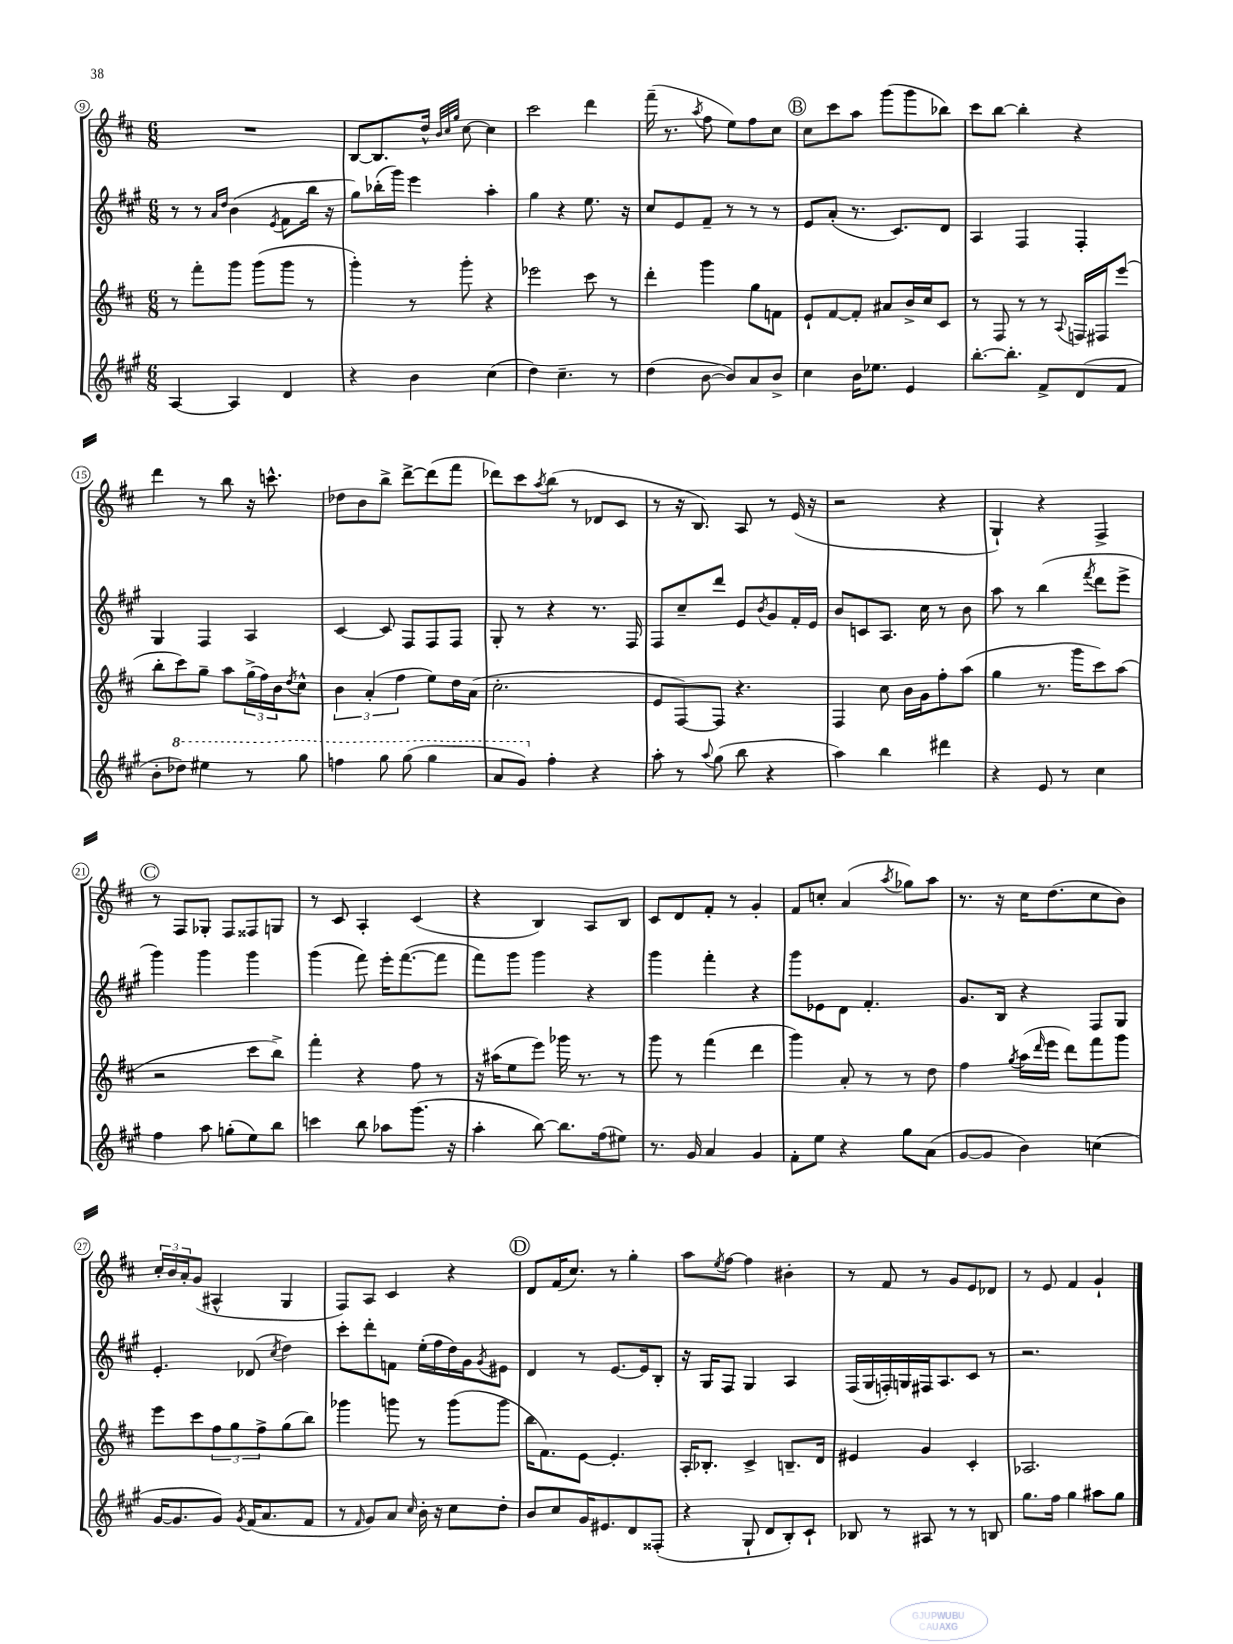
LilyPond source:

<<
\new StaffGroup <<
\new Staff = "s0" {
    \clef treble \key d \major \numericTimeSignature \time 6/8
    R2. |
    b8~ b8. d''16-^ \grace { b'32 cis''32 g''32 } cis''8~ cis''4 |
    cis'''2 d'''4 |
    fis'''16--( r8. \acciaccatura { a''8 } fis''8 e''8) fis''8 cis''8 |
    \mark \markup { \circle "B" } cis''8 cis'''8 a''8 g'''8( g'''8 bes''8) |
    cis'''8 b''8~ b''4-. r4 |
    d'''4 r8 b''8 r16 c'''8.-^ |
    des''8 b'8 b''8-> d'''8~-> d'''8( fis'''8 |
    des'''8) cis'''8 \acciaccatura { a''8 } b''8( r8 des'8 cis'8 |
    r8 r16 b8.) a8 r8 e'16( r16 |
    r2 r4 |
    g4-!) r4 fis4-> |
    \mark \markup { \circle "C" } r8 fis8 ges8-. fis8 fisis8 g8 |
    r8 cis'8 a4-. cis'4( |
    r4 b4) a8 b8 |
    cis'8 d'8 fis'8-. r8 g'4-. |
    fis'8 c''8-. a'4( \acciaccatura { a''8 } ges''8) a''8 |
    r8. r16 cis''16 d''8.( cis''8 b'8) |
    \tuplet 3/2 { cis''16-. b'16 a'16-. } g'8( ais4-^ g4 |
    fis8) a8 cis'4 r4 |
    \mark \markup { \circle "D" } d'8 fis'16( cis''8.) r8 g''4-. |
    a''8 \acciaccatura { e''8 } fis''8~ fis''4 bis'4-. |
    r8 fis'8 r8 g'8 e'8 des'8 |
    r8 e'8 fis'4 g'4-! \bar "|." |
}
\new Staff = "s1" {
    \clef treble \key a \major \numericTimeSignature \time 6/8
    r8 r8 \grace { a'16 d''16 } b'4( \acciaccatura { e'8 } fis'8 b''16 r16 |
    gis''8) bes''16-.( gis'''16) e'''4 a''4-. |
    gis''4 r4 e''8. r16 |
    cis''8 e'8 fis'8-- r8 r8 r8 |
    \mark \markup { \circle "B" } e'8 a'8-.( r8. cis'8.) d'8 |
    a4 fis4 fis4-. |
    gis4 fis4 a4 |
    cis'4~ cis'8 fis8 fis8 fis8 |
    gis8-. r8 r4 r8. fis16 |
    fis8 cis''8-- d'''8 e'8 \acciaccatura { b'8 } gis'8 fis'16-. e'16 |
    b'8 c'8 a8. cis''16 r8 b'8 |
    a''8 r8 b''4( \acciaccatura { fis'''8 } d'''8 e'''8-> |
    \mark \markup { \circle "C" } gis'''4) gis'''4 gis'''4 |
    gis'''4( fis'''8) e'''16-. fis'''8.~( fis'''8 |
    fis'''8) gis'''8 gis'''4 r4 |
    gis'''4 fis'''4-. r4 |
    gis'''8 ees'8 d'8 fis'4.-. |
    gis'8. b16 r4 fis8 gis8 |
    e'4.-. des'8( \acciaccatura { cis''8 } d''4) |
    cis'''8-. d'''8-. f'8 e''16-.( fis''16 d''16) gis'16 \acciaccatura { gis'8 } eis'8 |
    \mark \markup { \circle "D" } d'4 r8 e'8.~ e'16 b8-. |
    r16 gis16 fis8 gis4 a4 |
    fis16( gis16 f16-.) g16 fis16 a8. cis'8 r8 |
    r2. \bar "|." |
}
\new Staff = "s2" {
    \clef treble \key d \major \numericTimeSignature \time 6/8
    r8 fis'''8-. g'''8 g'''8( g'''8 r8 |
    g'''4-.) r8 g'''8-. r4 |
    ees'''2 cis'''8 r8 |
    d'''4-. g'''4 g''8 f'8 |
    \mark \markup { \circle "B" } e'8-! fis'8~ fis'8-. ais'8 b'16-> cis''16 cis'8 |
    r8 fis8 r8 r8 \appoggiatura { a8 } f16 fis16 e'''8( |
    b''8-. cis'''8) g''8-- a''8 \tuplet 3/2 { g''16->( fis''16) b'16 } \acciaccatura { d''8 } cis''8-^ |
    \tuplet 3/2 { b'4 a'4-.( fis''4 } e''8) d''16 a'16( |
    cis''2.-. |
    e'8 fis8~) fis8 r4. |
    fis4 cis''8 b'16 g'16 fis''8-. a''8( |
    g''4 r8. g'''16 cis'''8) a''8( |
    \mark \markup { \circle "C" } r2 cis'''8 b''8->) |
    fis'''4-. r4 fis''8 r8 |
    r16 ais''16( e''8 e'''8) ges'''16 r8. r8 |
    g'''8 r8 fis'''4( d'''4 |
    g'''4) a'8-. r8 r8 d''8 |
    fis''4 \acciaccatura { g''8 } a''16( \grace { d'''16 } e'''16 d'''8) fis'''8 g'''8 |
    e'''8 cis'''8 \tuplet 3/2 { fis''8 g''8 fis''8-> } g''8( b''8) |
    ges'''4 g'''8 r8 g'''8( g'''8 |
    \mark \markup { \circle "D" } b''16 fis'8.) e'8~ e'4.-. |
    a16-. bes8.-. cis'4-> b8.-- d'16 |
    eis'4 g'4 cis'4-. |
    aes2. \bar "|." |
}
\new Staff = "s3" {
    \clef treble \key a \major \numericTimeSignature \time 6/8
    a4~ a4 d'4 |
    r4 b'4 cis''4( |
    d''4) cis''4.-- r8 |
    d''4( b'8~ b'8) a'8 b'8-> |
    \mark \markup { \circle "B" } cis''4 b'16 ees''8. e'4 |
    b''8.~-. b''8.-. fis'8-> d'8( fis'8 |
    b'8-. \ottava #1 des'''8) eis'''4 r8 gis'''8 |
    f'''4 gis'''8 gis'''8( gis'''4 |
    a''8 gis''8) \ottava #0 fis''4-. r4 |
    a''8-. r8 \appoggiatura { a''8 } gis''8( b''8 r4 |
    a''4) b''4 dis'''4 |
    r4 e'8 r8 cis''4 |
    \mark \markup { \circle "C" } fis''4 a''8 g''8-.( e''8) b''8 |
    c'''4 b''8 aes''8 gis'''8.( r16 |
    a''4-. b''8~) b''8. fis''16( eis''8) |
    r8. gis'16 a'4 gis'4 |
    fis'8-. e''8 r4 gis''8 a'8( |
    gis'8~ gis'8 b'4) c''4( |
    gis'16~ gis'8. gis'8) \acciaccatura { gis'8 } fis'16( a'8. fis'8 |
    r8 \grace { fis'16 } gis'8) a'8 \grace { cis''16 } b'16-. r16 cis''8 d''8-. |
    \mark \markup { \circle "D" } b'8 cis''8 gis'16 eis'8. d'8 fisis8-.( |
    r4 gis8-! d'8 b8-.) cis'8-! |
    bes8 r8 ais8 r8 r8 b8 |
    gis''8. fis''16 gis''4 ais''8 gis''8 \bar "|." |
}
>>
>>
\layout { \context { \Score currentBarNumber = #9 \override BarNumber.stencil = #(make-stencil-circler 0.1 0.3 ly:text-interface::print) } }
